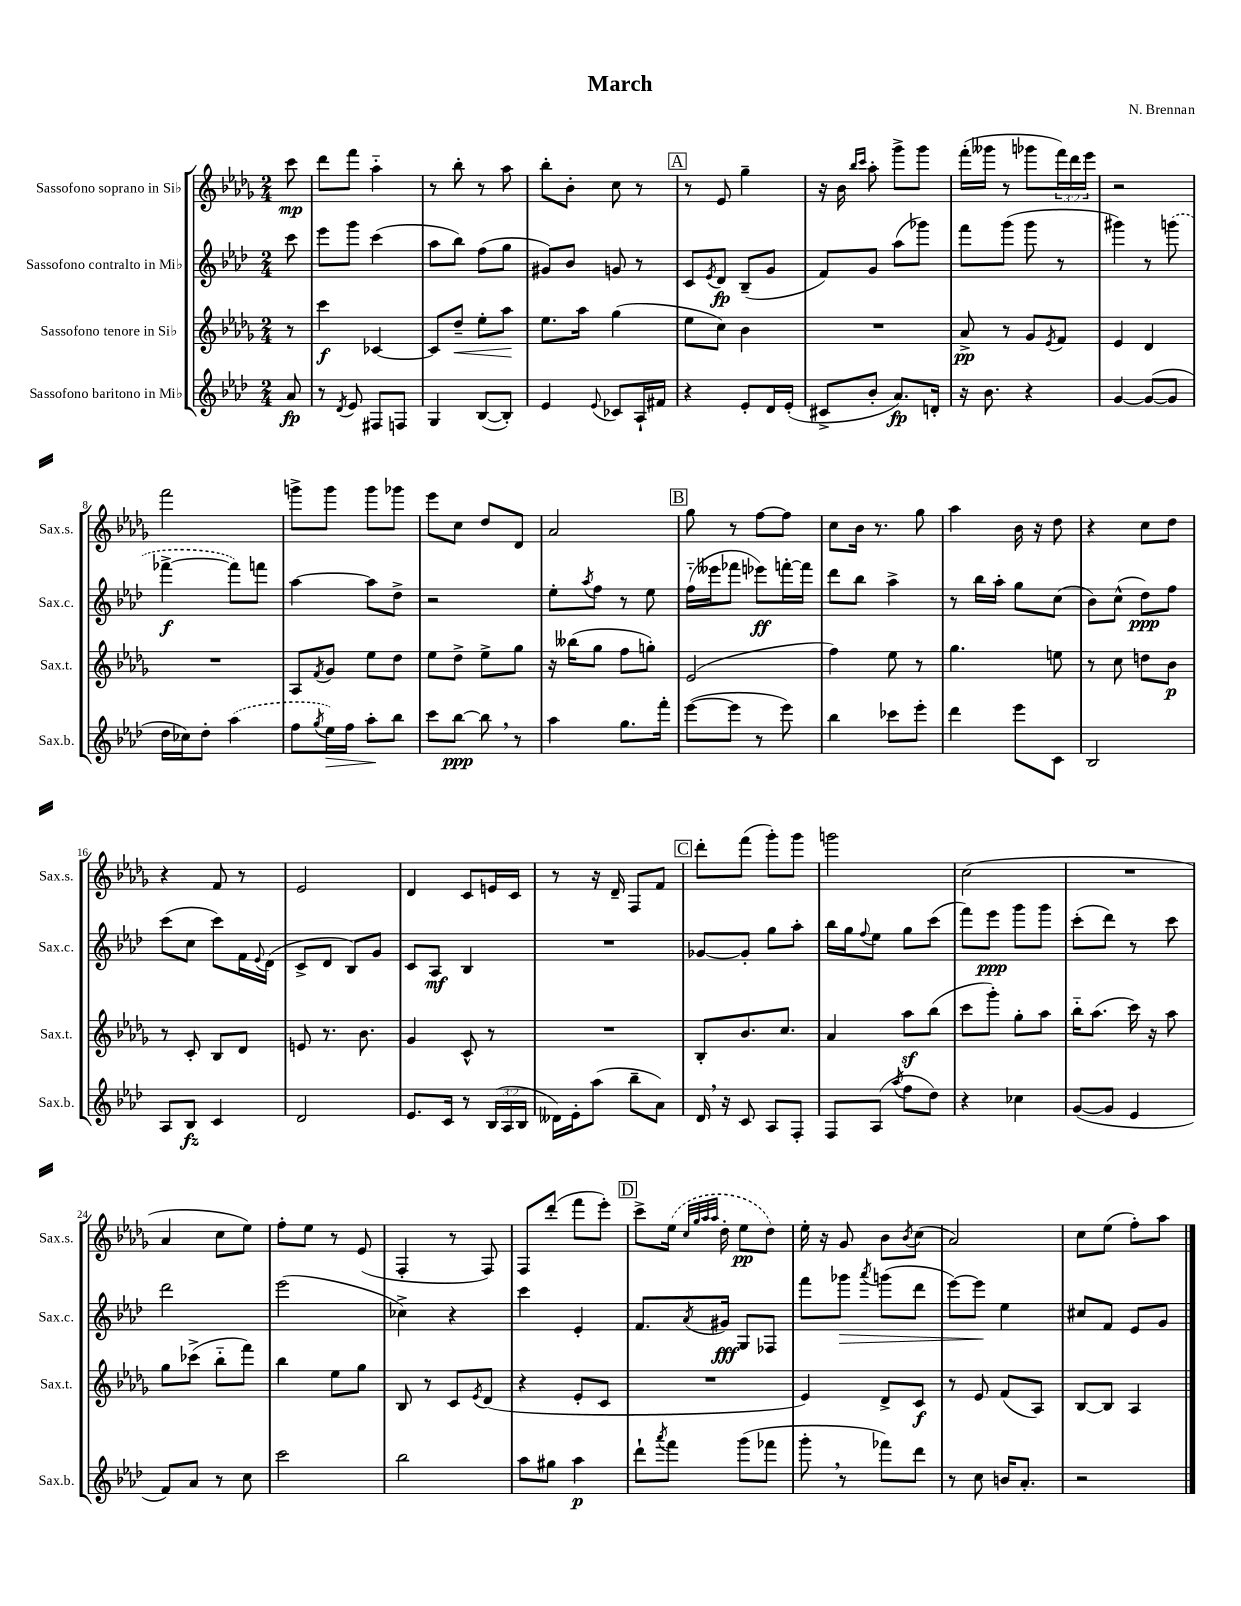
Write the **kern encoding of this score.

**kern	**dynam	**kern	**dynam	**kern	**dynam	**kern	**dynam
*part4	*part4	*part3	*part3	*part2	*part2	*part1	*part1
*staff4	*staff4	*staff3	*staff3	*staff2	*staff2	*staff1	*staff1
*I"Sassofono baritono in Mi♭	*	*I"Sassofono tenore in Si♭	*	*I"Sassofono contralto in Mi♭	*	*I"Sassofono soprano in Si♭	*
*I'Sax.b.	*	*I'Sax.t.	*	*I'Sax.c.	*	*I'Sax.s.	*
*clefG2	*	*clefG2	*	*clefG2	*	*clefG2	*
*k[b-e-a-d-]	*	*k[b-e-a-d-g-]	*	*k[b-e-a-d-]	*	*k[b-e-a-d-g-]	*
*M2/4	*	*M2/4	*	*M2/4	*	*M2/4	*
=	=	=	=	=	=	=	=
8a-/	fp	8r	.	8ccc\	.	8ccc\	mp
=1	=1	=1	=1	=1	=1	=1	=1
8r	.	4ccc\	f	8eee-\L	.	8ddd-\L	.
8qd-/	.	.	.	.	.	.	.
8e-/	.	.	.	8ggg\J	.	8fff\J	.
8F#X/L	.	[4c-X/	.	(4ccc\	.	4aa-\	.
8Fn/J	.	.	.	.	.	.	.
=2	=2	=2	=2	=2	=2	=2	=2
4G/	.	8c-/L]	.	8aa-\L	.	8r	.
!	!	!	!LO:HP:b	!	!	!	!
.	.	8dd-~/J	<	8bb-\J)	.	8bb-'\	.
([8B-/L	.	8ee-'\L	.	(8ff\L	.	8r	.
8B-'/J])	.	8aa-\J	.	8gg\J	.	8aa-\	.
.	.	.	[	.	.	.	.
=3	=3	=3	=3	=3	=3	=3	=3
4e-/	.	8.ee-\L	.	8g#X/L)	.	8bb-'\L	.
.	.	.	.	8b-/J	.	8b-'\J	.
.	.	16aa-\Jk	.	.	.	.	.
8qqe-/	.	.	.	.	.	.	.
8c-X/L	.	(4gg-\	.	8gn/	.	8cc\	.
16A-`/L	.	.	.	8r	.	8r	.
16f#X/JJ	.	.	.	.	.	.	.
!!LO:REH:place=s1:t=A
=4	=4	=4	=4	=4	=4	=4	=4
4r	.	8ee-\L	.	8c/L	.	8r	.
.	.	.	.	8qe-/	.	.	.
.	.	8cc\J)	.	8d-/J	fp	8e-/	.
8e-'/L	.	4b-\	.	(8B-~/L	.	4gg-~\	.
16d-/L	.	.	.	8g/J	.	.	.
(16e-'/JJ	.	.	.	.	.	.	.
=5	=5	=5	=5	=5	=5	=5	=5
8c#X^/L	.	2r	.	8f/L)	.	16r	.
.	.	.	.	.	.	16b-\	.
.	.	.	.	.	.	16qqbb-/LL	.
.	.	.	.	.	.	16qqccc/JJ	.
8b-'/J	.	.	.	8g/J	.	8aa-'\	.
8.a-/L)	fp	.	.	(8aa-\L	.	8ggg-^\L	.
.	.	.	.	8ggg-X\J)	.	8ggg-\J	.
16dn'/Jk	.	.	.	.	.	.	.
=6	=6	=6	=6	=6	=6	=6	=6
16r	.	8a-^/	pp	8fff\L	.	(16fff'\LL	.
8.b-\	.	.	.	.	.	16ggg--X\JJ	.
.	.	8r	.	(8ggg\J	.	8r	.
4r	.	8g-/L	.	8ggg\	.	8ggg-X\L	.
.	.	8qe-/	.	.	.	.	.
.	.	8f/J	.	8r	.	24fff\L)	.
.	.	.	.	.	.	24ddd-\	.
.	.	.	.	.	.	24eee-\JJ	.
=7	=7	=7	=7	=7	=7	=7	=7
[4g/	.	4e-/	.	4ggg#X\)	.	2r	.
(8g/L_	.	4d-/	.	8r	.	.	.
8g/J]	.	.	.	(8gggn\	.	.	.
!!LO:LB:g=z
=8	=8	=8	=8	=8	=8	=8	=8
16dd-\LL	.	2r	.	[4fff-X^\	f	2fff\	.
16cc-X\J)	.	.	.	.	.	.	.
8dd-'\J	.	.	.	.	.	.	.
(4aa-\	.	.	.	8fff-\L])	.	.	.
.	.	.	.	8fffn\J	.	.	.
=9	=9	=9	=9	=9	=9	=9	=9
8ff\L	.	8A-/L	.	[4aa-\	.	8gggn^\L	.
8qgg/	.	8qf/	.	.	.	.	.
!	!LO:HP:b	!	!	!	!	!	!
16ee-\L)	>	8g-/J	.	.	.	8ggg\J	.
16ff\JJ	.	.	.	.	.	.	.
8aa-'\L	.	8ee-\L	.	8aa-\L]	.	8ggg\L	.
8bb-\J	]	8dd-\J	.	8dd-^\J	.	8ggg-X\J	.
=10	=10	=10	=10	=10	=10	=10	=10
8ccc\L	.	8ee-\L	.	2r	.	8eee-\L	.
[8bb-\J	ppp	8dd-^\J	.	.	.	8cc\J	.
8bb-,\]	.	8ee-^\L	.	.	.	8dd-/L	.
8r	.	8gg-\J	.	.	.	8d-/J	.
=11	=11	=11	=11	=11	=11	=11	=11
4aa-\	.	16r	.	8ee-'\L	.	2a-/	.
.	.	(16bb--X\KL	.	.	.	.	.
.	.	.	.	8qaa-/	.	.	.
.	.	8gg-\J	.	8ff\J	.	.	.
8.gg\L	.	8ff\L	.	8r	.	.	.
.	.	8ggn'\J)	.	8ee-\	.	.	.
16fff'\Jk	.	.	.	.	.	.	.
!!LO:REH:place=s1:t=B
=12	=12	=12	=12	=12	=12	=12	=12
([8eee-\L	.	(2e-/	.	(16ff\LL	.	8gg-\	.
.	.	.	.	16eee--X\J	.	.	.
8eee-\J]	.	.	.	8fff-X\J	.	8r	.
8r	.	.	.	8eee-X\L)	ff	[8ff\L	.
8eee-\)	.	.	.	[16fffn'\L	.	8ff\J]	.
.	.	.	.	16fff\JJ]	.	.	.
=13	=13	=13	=13	=13	=13	=13	=13
4bb-\	.	4ff\)	.	8ddd-\L	.	8cc\L	.
.	.	.	.	8bb-\J	.	16b-\Jk	.
.	.	.	.	.	.	8.r	.
8ccc-X\L	.	8ee-\	.	4aa-^\	.	.	.
8eee-'\J	.	8r	.	.	.	8gg-\	.
=14	=14	=14	=14	=14	=14	=14	=14
4ddd-\	.	4.gg-\	.	8r	.	4aa-\	.
.	.	.	.	16bb-\LL	.	.	.
.	.	.	.	16aa-'\JJ	.	.	.
8eee-\L	.	.	.	8gg\L	.	16b-\	.
.	.	.	.	.	.	16r	.
8c\J	.	8een\	.	(8cc\J	.	8dd-\	.
=15	=15	=15	=15	=15	=15	=15	=15
2B-/	.	8r	.	8b-\L)	.	4r	.
.	.	8cc\	.	(8cc^^\J	.	.	.
.	.	8ddn\L	.	8dd-\L)	ppp	8cc\L	.
.	.	8b-\J	p	8ff\J	.	8dd-\J	.
!!LO:LB:g=z
=16	=16	=16	=16	=16	=16	=16	=16
8A-/L	.	8r	.	(8ccc\L	.	4r	.
8B-/J	fz	8c'/	.	8cc\J	.	.	.
4c/	.	8B-/L	.	8ccc\L)	.	8f/	.
.	.	8d-/J	.	16f\L	.	8r	.
.	.	.	.	8qqe-/	.	.	.
.	.	.	.	(16d-\JJ	.	.	.
=17	=17	=17	=17	=17	=17	=17	=17
2d-/	.	8en/	.	8c^/L	.	2e-/	.
.	.	8.r	.	8d-/J	.	.	.
.	.	.	.	8B-/L)	.	.	.
.	.	8.b-\	.	.	.	.	.
.	.	.	.	8g/J	.	.	.
=18	=18	=18	=18	=18	=18	=18	=18
8.e-/L	.	4g-/	.	8c/L	.	4d-/	.
.	.	.	.	8A-/J	mf	.	.
16c/Jk	.	.	.	.	.	.	.
8r	.	8c^^/	.	4B-/	.	8c/L	.
(24B-/LL	.	8r	.	.	.	16en/L	.
24A-/	.	.	.	.	.	.	.
.	.	.	.	.	.	16c/JJ	.
24B-/JJ	.	.	.	.	.	.	.
=19	=19	=19	=19	=19	=19	=19	=19
16d--X\LL)	.	2r	.	2r	.	8r	.
16e-'\J	.	.	.	.	.	.	.
(8aa-\J	.	.	.	.	.	16r	.
.	.	.	.	.	.	16d-~/	.
8bb-~\L	.	.	.	.	.	8F/L	.
8a-\J)	.	.	.	.	.	8f/J	.
!!LO:REH:place=s1:t=C
=20	=20	=20	=20	=20	=20	=20	=20
16d-,/	.	8B-'/L	.	[8g-X/L	.	8ddd-'\L	.
16r	.	.	.	.	.	.	.
8c/	.	8.b-/	.	8g-'/J]	.	(8fff\J	.
8A-/L	.	.	.	8gg\L	.	8ggg-'\L)	.
.	.	8.cc/J	.	.	.	.	.
8F'/J	.	.	.	8aa-'\J	.	8ggg-\J	.
=21	=21	=21	=21	=21	=21	=21	=21
8F/L	.	4a-/	.	16bb-\LL	.	2gggn\	.
.	.	.	.	16gg\J	.	.	.
.	.	.	.	8qqff/	.	.	.
(8A-/J	.	.	.	8ee-\J	.	.	.
8qaa-/	.	.	.	.	.	.	.
8ff\L	.	8aa-z\L	.	8gg\L	.	.	.
8dd-\J)	.	(8bb-\J	.	(8ccc\J	.	.	.
=22	=22	=22	=22	=22	=22	=22	=22
4r	.	8ccc\L	.	8fff\L)	.	(2cc\	.
.	.	8ggg-'\J)	.	8eee-\J	ppp	.	.
4cc-X\	.	8gg-'\L	.	8ggg\L	.	.	.
.	.	8aa-\J	.	8ggg\J	.	.	.
=23	=23	=23	=23	=23	=23	=23	=23
([8g/L	.	16bb-\KL	.	(8ccc'\L	.	2r	.
.	.	(8.aa-\J	.	.	.	.	.
8g/J]	.	.	.	8ddd-\J)	.	.	.
4e-/	.	16ccc\)	.	8r	.	.	.
.	.	16r	.	.	.	.	.
.	.	8aa-\	.	8ccc\	.	.	.
!!LO:LB:g=z
=24	=24	=24	=24	=24	=24	=24	=24
8f/L)	.	8gg-\L	.	2ddd-\	.	4a-/	.
8a-/J	.	(8ccc-X^\J	.	.	.	.	.
8r	.	8bb-\L	.	.	.	8cc\L	.
8cc\	.	8fff\J)	.	.	.	8ee-\J)	.
=25	=25	=25	=25	=25	=25	=25	=25
2ccc\	.	4bb-\	.	(2eee-\	.	8ff'\L	.
.	.	.	.	.	.	8ee-\J	.
.	.	8ee-\L	.	.	.	8r	.
.	.	8gg-\J	.	.	.	(8e-/	.
=26	=26	=26	=26	=26	=26	=26	=26
2bb-\	.	8B-/	.	4cc-X^\)	.	4F'/	.
.	.	8r	.	.	.	.	.
.	.	8c/L	.	4r	.	8r	.
.	.	8qe-/	.	.	.	.	.
.	.	(8d-/J	.	.	.	8F/)	.
=27	=27	=27	=27	=27	=27	=27	=27
8aa-\L	.	4r	.	4ccc\	.	8F/L	.
8gg#X\J	.	.	.	.	.	(8ddd-'/J	.
4aa-\	p	8e-'/L	.	4e-'/	.	8fff\L	.
.	.	8c/J	.	.	.	8eee-'\J)	.
!!LO:REH:place=s1:t=D
=28	=28	=28	=28	=28	=28	=28	=28
8ddd-`\L	.	2r	.	8.f/L	.	8ccc^\L	.
8qaaa-/	.	.	.	.	.	.	.
8fff\J	.	.	.	.	.	(16ee-\Jk	.
.	.	.	.	.	.	32qqcc/LLL	.
.	.	.	.	.	.	32qqgg-/	.
.	.	.	.	.	.	32qqaa-/	.
.	.	.	.	8qa-/	.	32qqaa-/JJJ	.
.	.	.	.	16g#X/Jk	fff	16dd-'\	.
(8ggg\L	.	.	.	8G/L	.	8ee-\L	pp
8fff-X\J	.	.	.	8F-X/J	.	8dd-\J)	.
=29	=29	=29	=29	=29	=29	=29	=29
8ggg',\	.	4e-/)	.	8fff\L	.	16ee-'\	.
.	.	.	.	.	.	16r	.
!	!	!	!	!	!LO:HP:b	!	!
8r	.	.	.	8ggg-X\J	>	8g-/	.
.	.	.	.	8qaaa-/	.	.	.
8fff-X\L)	.	8d-^/L	.	(8gggn\L	.	8b-\L	.
.	.	.	.	.	.	8qb-/	.
8ddd-\J	.	8c/J	f	8ddd-\J	.	(8cc\J	.
=30	=30	=30	=30	=30	=30	=30	=30
8r	.	8r	.	[8eee-\L)	.	2a-/)	.
8cc\	.	8e-/	.	8eee-\J]	.	.	.
16bn/KL	.	(8f/L	.	4ee-\	]	.	.
8.a-'/J	.	.	.	.	.	.	.
.	.	8A-/J)	.	.	.	.	.
=31	=31	=31	=31	=31	=31	=31	=31
2r	.	[8B-/L	.	8cc#X/L	.	8cc\L	.
.	.	8B-/J]	.	8f/J	.	(8ee-\J	.
.	.	4A-/	.	8e-/L	.	8ff'\L)	.
.	.	.	.	8g/J	.	8aa-\J	.
==	==	==	==	==	==	==	==
*-	*-	*-	*-	*-	*-	*-	*-
